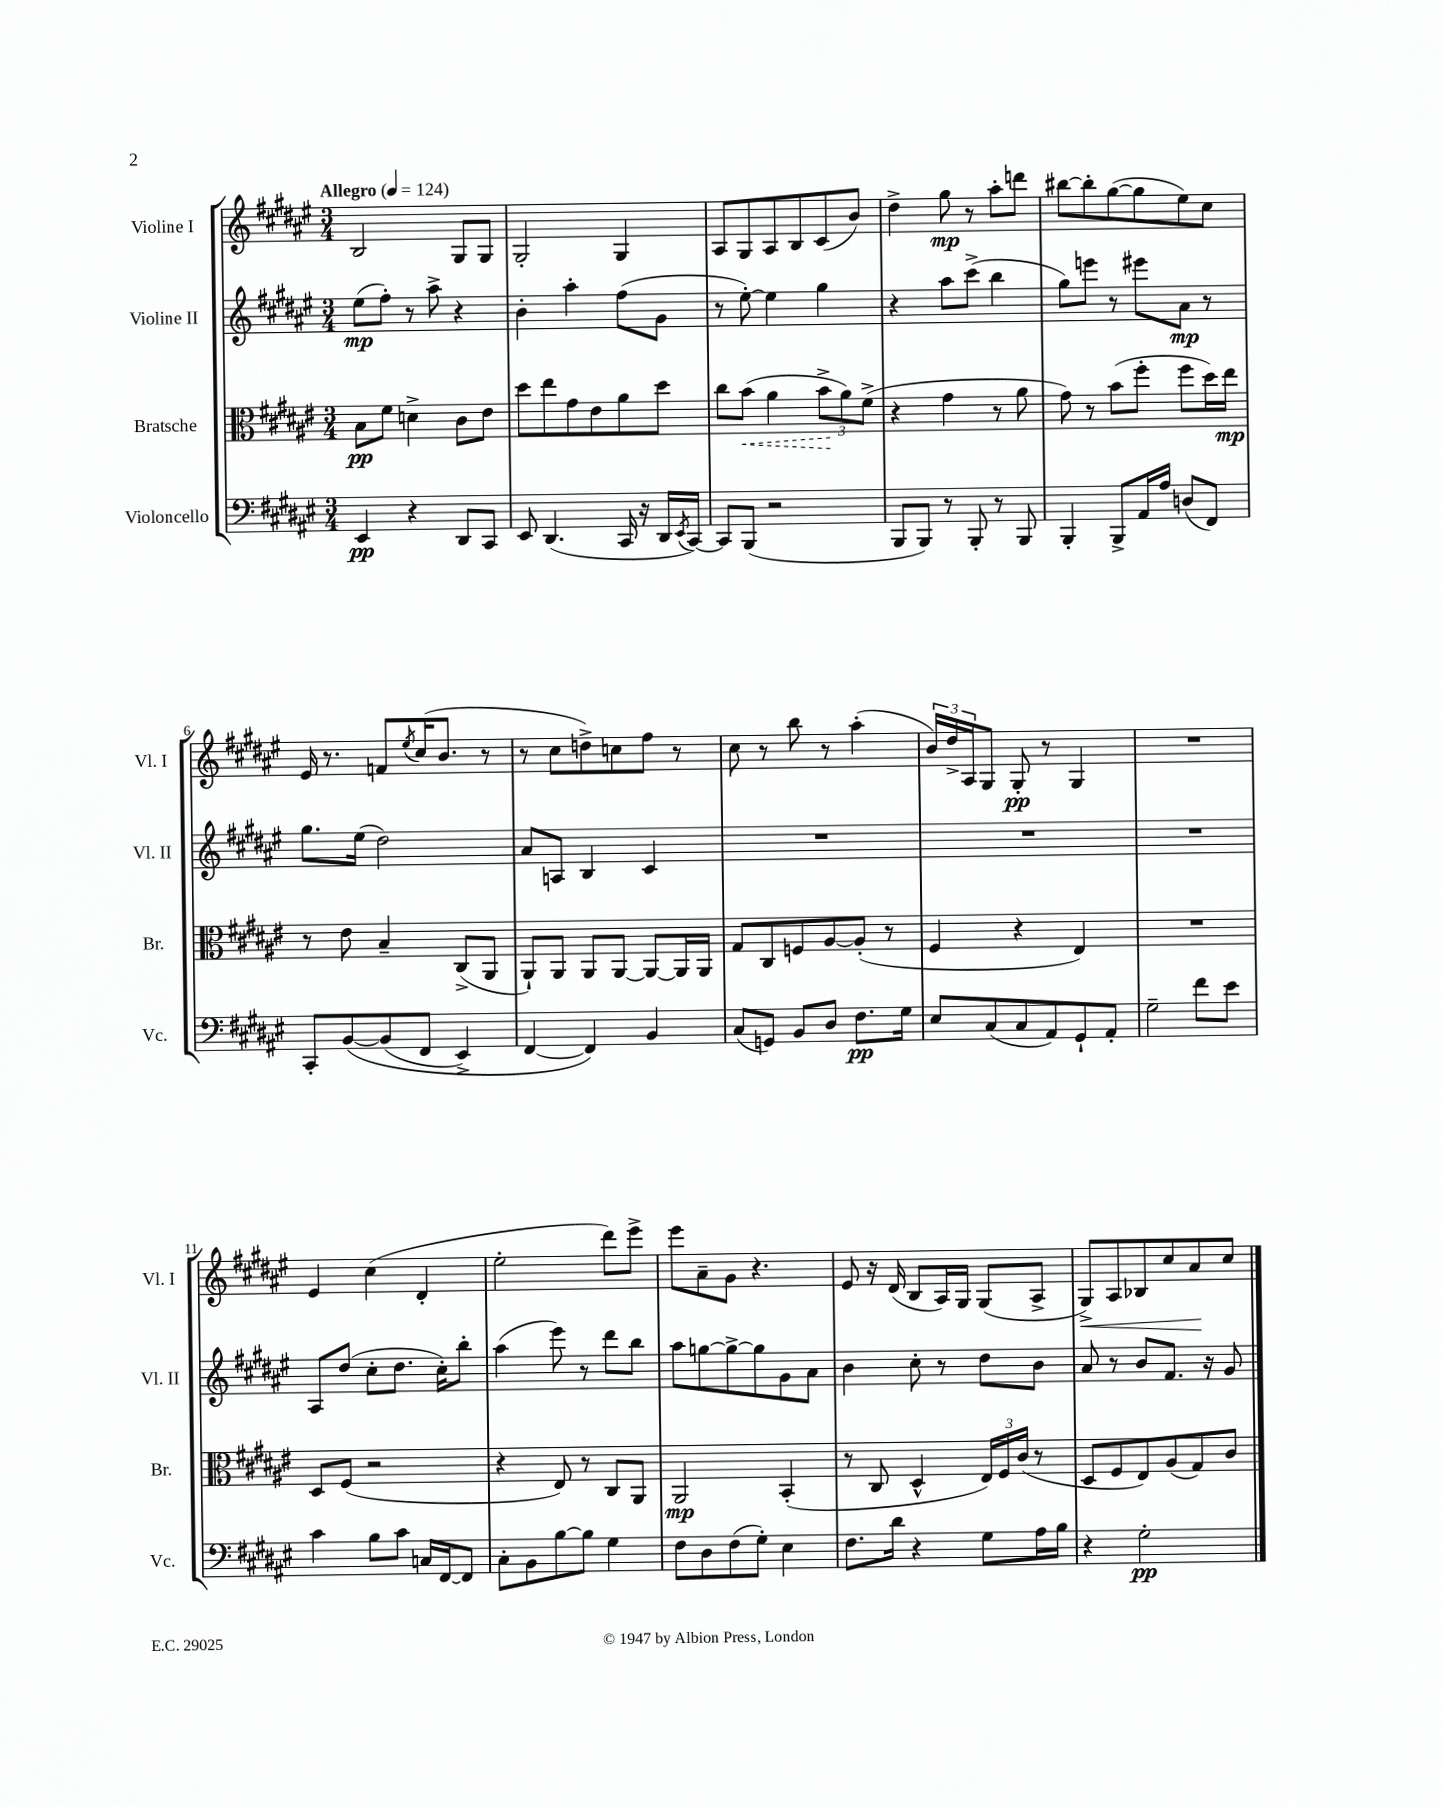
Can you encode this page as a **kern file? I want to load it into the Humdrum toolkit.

**kern	**kern	**kern	**kern
*staff4	*staff3	*staff2	*staff1
*clefF4	*clefC3	*clefG2	*clefG2
*k[f#c#g#d#a#e#]	*k[f#c#g#d#a#e#]	*k[f#c#g#d#a#e#]	*k[f#c#g#d#a#e#]
*M3/4	*M3/4	*M3/4	*M3/4
*MM124	*MM124	*MM124	*MM124
4EE#	8B	(8ee#	2B
.	8f#	8ff#')	.
4r	4d^	8r	.
.	.	8aa#^	.
8DD#	8c#	4r	8G#
8CC#	8e#	.	8G#
=	=	=	=
8EE#	8dd#	4b'	2G#'
(4.DD#	8ee#	.	.
.	8g#	4aa#'	.
.	8e#	.	.
16CC#	8a#	(8ff#	4G#
16r	.	.	.
16DD#	8dd#	8g#	.
8qEE#	.	.	.
[16CC#)	.	.	.
=	=	=	=
8CC#]	8cc#	8r	8A#
(8BBB	(8b	[8ee#')	8G#
2r	4a#	4ee#]	8A#
.	.	.	8B
.	12b^	4gg#	(8c#
.	12a#)	.	.
.	.	.	8b)
.	(12f#^	.	.
=	=	=	=
8BBB	4r	4r	4dd#^
8BBB)	.	.	.
8r	4g#	8aa#	8gg#
8BBB'	.	(8ccc#^	8r
8r	8r	4bb	8aa#'
8BBB	8a#	.	8ddd
=	=	=	=
4BBB'	8g#)	8gg#)	[8bb#
.	8r	8eee	8bb#']
8BBB^	(8b	8r	([8gg#
16AA#	8ff#'	8eee#	8gg#]
16A#	.	.	.
(8D	8ff#	8a#	8ee#)
8FF#)	16dd#)	8r	8cc#
.	16ee#	.	.
=	=	=	=
8CC#'	8r	8.gg#	16e#
.	.	.	8.r
&([8BB	8e#	.	.
.	.	(16ee#	.
(8BB]	4B~	2dd#)	8f
.	.	.	8qee#
8FF#	.	.	(16cc#
.	.	.	8.b
4EE#^)	(8C#^	.	.
.	8AA#	.	8r
=	=	=	=
[4FF#	8AA#`)	8a#	8r
.	8AA#	8A	8cc#
4FF#]&)	8AA#	4B	8dd^)
.	[8AA#	.	8cc
4BB	8AA#_	4c#	8ff#
.	16AA#]	.	8r
.	16AA#	.	.
=	=	=	=
(8C#	8G#	2.r	8cc#
8GG)	8C#	.	8r
8BB	8F	.	8bb
8D#	[8A#	.	8r
8.F#	(8A#']	.	(4aa#'
.	8r	.	.
16G#	.	.	.
=	=	=	=
8E#	4F#	2.r	24b)
.	.	.	24dd#^
.	.	.	24A#
(8C#	.	.	8G#
8C#	4r	.	8G#'
8AA#)	.	.	8r
8GG#`	4E#)	.	4G#
8AA#'	.	.	.
=	=	=	=
2G#~	2.r	2.r	2.r
8f#	.	.	.
8e#	.	.	.
=	=	=	=
4c#	8D#	8A#	4e#
.	(8F#	(8dd#	.
8B	2r	8cc#'	(4cc#
8c#	.	8.dd#	.
16C	.	.	4d#'
[16FF#	.	16cc#')	.
8FF#]	.	8bb'	.
=	=	=	=
8C#'	4r	(4aa#	2ee#'
8BB	.	.	.
[8B	8E#)	8eee#)	.
8B]	8r	8r	.
4G#	8C#	8ddd#	8ddd#)
.	8AA#	8bb	8eee#^
=	=	=	=
8F#	2AA#	8aa#	8eee#
8D#	.	[8gg	8a#~
(8F#	.	8gg^_	8g#
8G#')	.	8gg]	4.r
4E#	(4BB'	8g#	.
.	.	8a#	.
=	=	=	=
8.F#	8r	4b	8e#
.	8C#	.	16r
16d#	.	.	(16d#
4r	4D#^^	8cc#'	8B
.	.	8r	16A#)
.	.	.	16G#
8G#	24E#)	8dd#	(8G#
.	24F#	.	.
.	(24c#	.	.
16A#	8r	8b	8A#^
16B	.	.	.
=	=	=	=
4r	8D#	8a#	8G#^)
.	8F#	8r	8A#
2G#'	8E#)	8b	8B-
.	(8A#	8.f#	8cc#
.	8G#)	.	8a#
.	.	16r	.
.	8c#	8g#	8cc#
==	==	==	==
*-	*-	*-	*-
